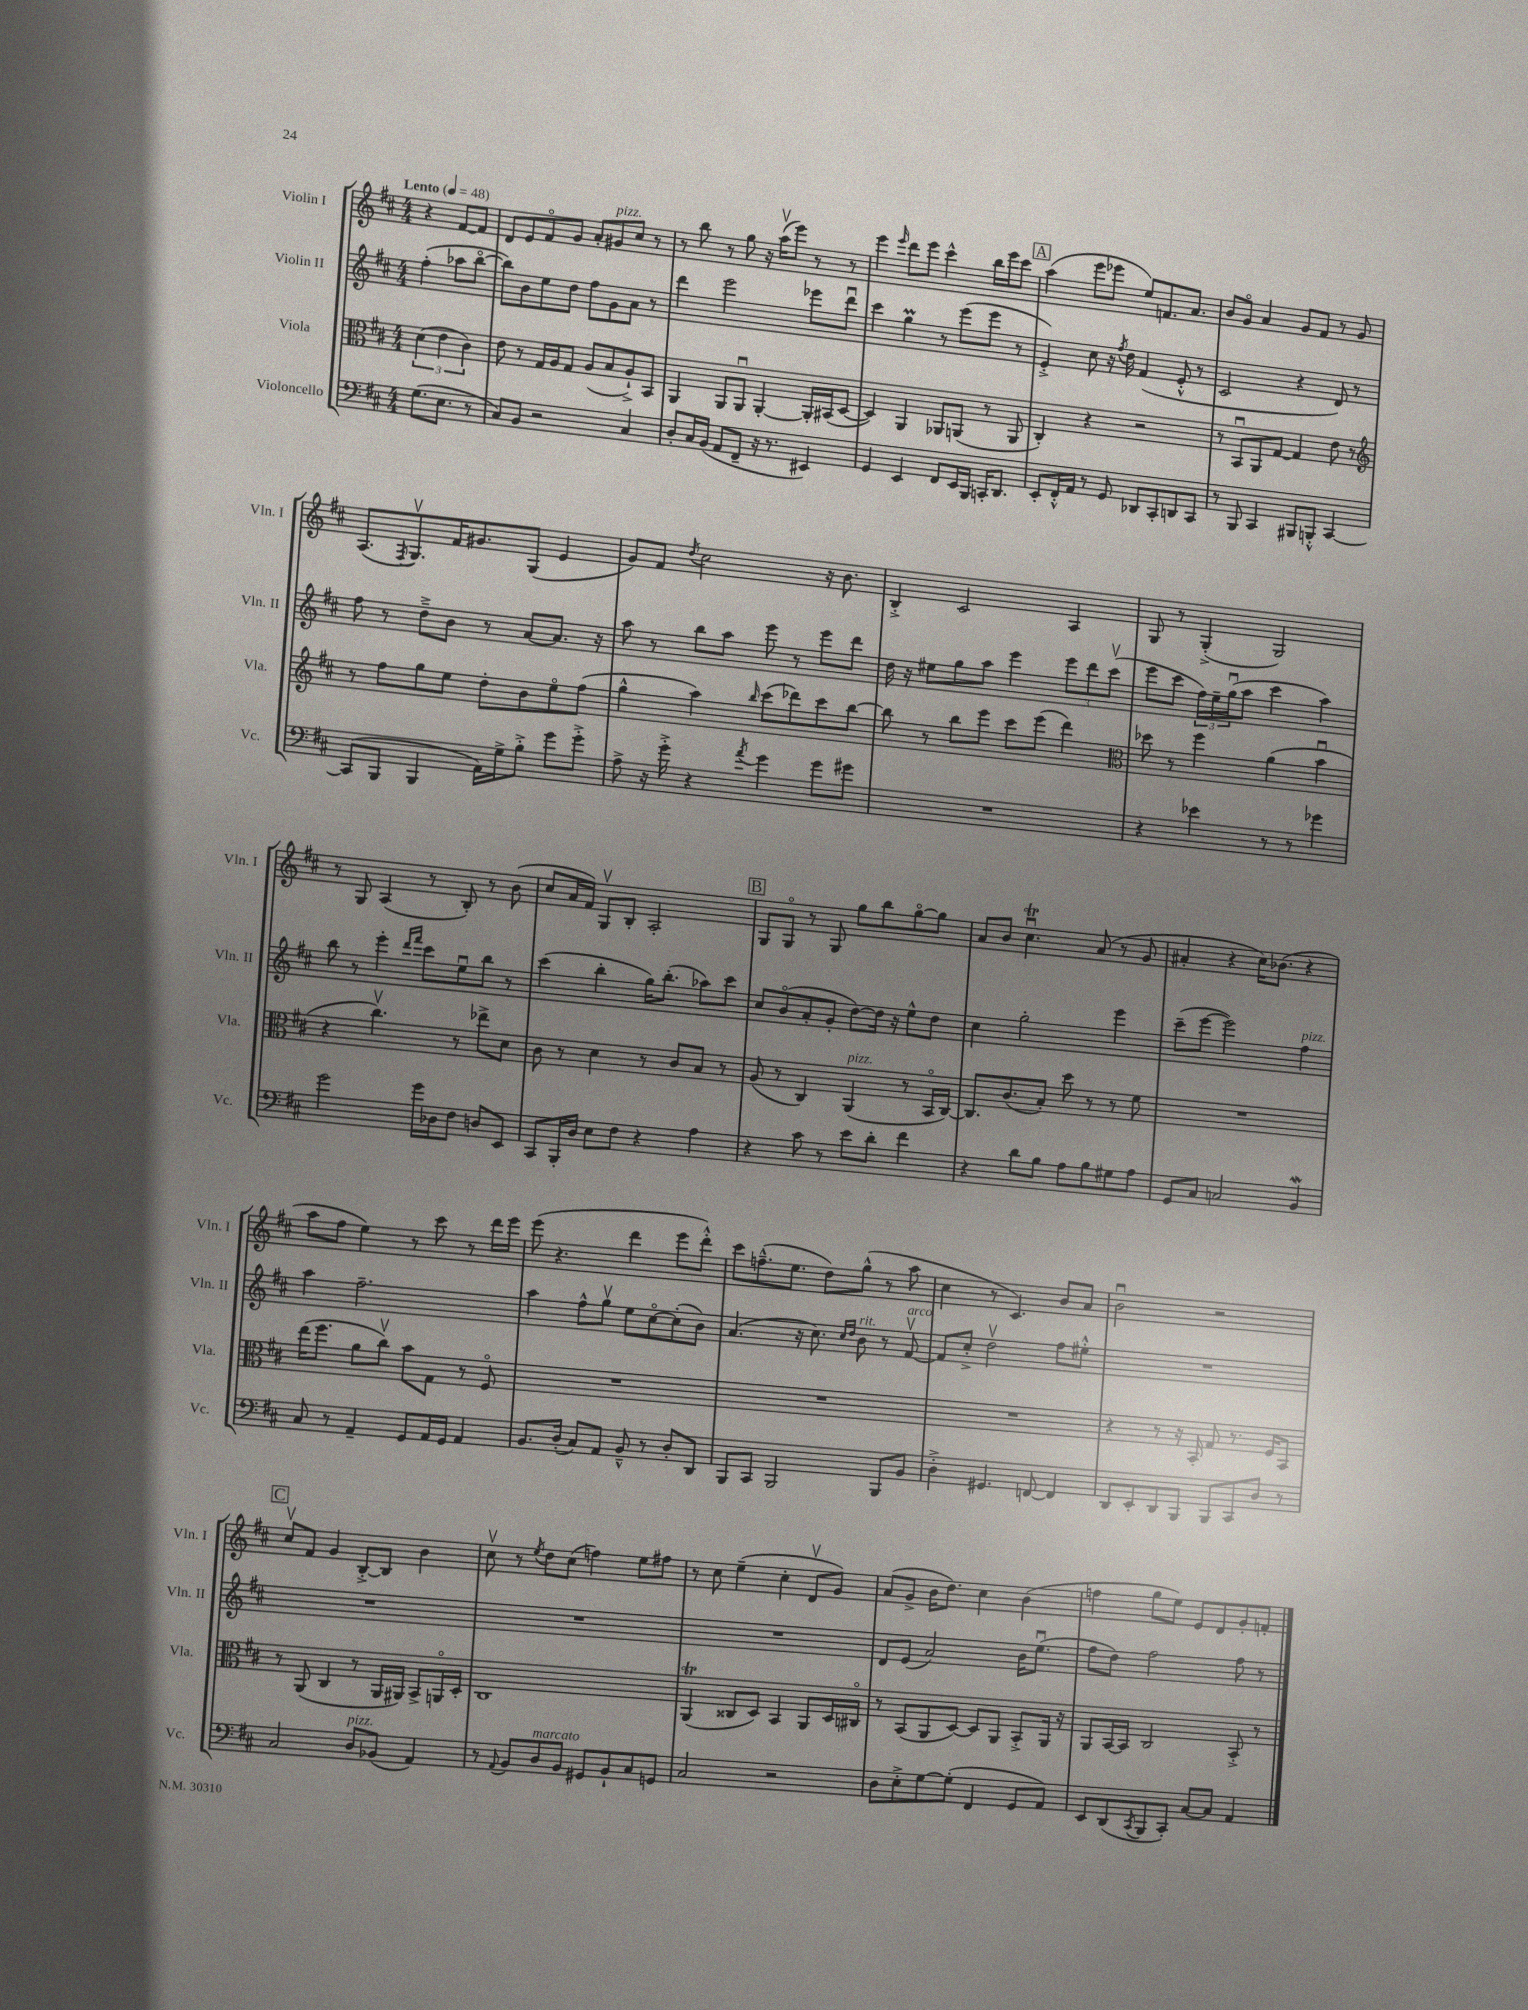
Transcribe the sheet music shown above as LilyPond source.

<<
\new StaffGroup <<
\new Staff = "s0" \with { instrumentName = "Violin I" shortInstrumentName = "Vln. I" } {
    \clef treble \key d \major \numericTimeSignature \time 4/4 \partial 2 \tempo "Lento" 4 = 48
    r4 fis'8~ fis'8 |
    d'8 e'8 fis'8\flageolet g'8 a'8-. gis'8^\markup { \italic "pizz." } cis''8 r8 |
    r8 b''8 r8 g''8 r16 a''16\upbow( e'''8) r8 r8 |
    e'''4 \grace { e'''16 } d'''8 e'''8 cis'''4-^ b''16 e'''16 cis'''8 |
    \mark \markup { \box "A" } a''4( e'''8 ees'''8 e''8) f'8. a'8. |
    b'8 g'8\flageolet a'4 g'8 fis'8 r8 g'8 |
    a8.( \acciaccatura { fis8 } g8.\upbow) fis'16 gis'8. g8( e'4 |
    g'8) fis'8 \acciaccatura { d''8 } cis''2 r16 b'8. |
    b4-.-> cis'2 a4 |
    g8 r8 g4-.->( g2) |
    r8 g8 a4( r8 b8-.) r8 b'8( |
    cis''8 a'16 fis'16) g8\upbow b8-. a2-. |
    \mark \markup { \box "B" } g8 g8\flageolet r8 g8 g''8 b''8 g''8~\flageolet g''8 |
    a'8 b'8 cis''4.\downbow\trill a'8( r8 g'8 |
    ais'4-. r4 cis''16) bes'8.( r4 |
    a''8 fis''8 e''4) r8 cis'''8 r8 d'''16 e'''16 |
    e'''8( r4. d'''4 e'''8 d'''8-.-^) |
    cis'''8 f''8.---^( e''8. d''8) g''8-^( r8 a''8 |
    cis''4 r8 cis'4.) b'8 a'8 |
    b'2\downbow r2 |
    \mark \markup { \box "C" } cis''8\upbow fis'8 g'4 b8~-.-> b8 b'4 |
    cis''8\upbow r8 \acciaccatura { e''8 } d''8 cis''8( f''4) e''8 fis''8 |
    r8 cis''8 e''4--( cis''4-. d'8\upbow g'8) |
    a'8( g'8-> b'16 d''8.) cis''4 b'4( |
    f''4 g''8 e''8) e'8 d'8 g'8-. f'8-. \bar "|." |
}
\new Staff = "s1" \with { instrumentName = "Violin II" shortInstrumentName = "Vln. II" } {
    \clef treble \key d \major \numericTimeSignature \time 4/4 \partial 2
    fis''4-.( aes''8 b''8~\flageolet |
    b''8) b'8 e''8 d''8 fis''8 g'8 a'8 r8 |
    d'''4 e'''2 ees'''8 d'''8\downbow |
    cis'''4 g''4\prall r8 e'''8( e'''8 r8 |
    \mark \markup { \box "A" } e'4-.->) cis''8 r16 \acciaccatura { fis''8 } d''16 fis'4( e'8-.-^ r8 |
    cis'2 r4 d'8) r8 |
    fis''8 r8 d''8---> b'8 r8 a'8~ a'8. r16 |
    a''8 r8 b''8 a''8 e'''8 r8 e'''8 d'''8 |
    d''16 r16 eis''8 g''8 a''8 e'''4 \tuplet 3/2 { e'''8 d'''8 cis'''8\upbow( } |
    e'''8 cis'''8 \tuplet 3/2 { fis''16) e''16-- g''16\downbow( } a''8 cis'''4 a''4) |
    b''8 r8 e'''4-. \grace { d'''16 fis'''16 } cis'''8 e''8\downbow b''8 r8 |
    cis'''4( b''4-. g''16) b''8.-.( aes''8) cis'''8 |
    \mark \markup { \box "B" } cis''8 b'8\flageolet( a'8-. g'8-. d''8~) d''16 r16 e''8-^ d''8 |
    cis''4 g''2-. e'''4 |
    cis'''8--( e'''8~ e'''2) fis''4^\markup { \italic "pizz." } |
    a''4 fis''2.-- |
    a''4 fis''8-^ g''8\upbow e''8 cis''8~\flageolet cis''8-.( b'8) |
    a'4.( r16 cis''8.) \grace { cis''16 d''16 } b'8^\markup { \italic "rit." } r8 fis'8~\upbow^\markup { \italic "arco" } |
    fis'8 cis''8-.-> d''2\upbow fis''8 eis''8-.-^ |
    R1 |
    \mark \markup { \box "C" } R1 |
    R1 |
    R1 |
    d'8 e'8( a'2) b'16 e''8.\downbow( |
    fis''8 d''8) fis''2 fis''8 r8 \bar "|." |
}
\new Staff = "s2" \with { instrumentName = "Viola" shortInstrumentName = "Vla." } {
    \clef alto \key d \major \numericTimeSignature \time 4/4 \partial 2
    \tuplet 3/2 { d'4( e'4 cis'4) } |
    e'8 r8 g16 a16 g8 a8( b8 a8-!->) b,8 |
    a,4 a,8 a,8\downbow a,4~-. a,16-. bis,16( d8~ |
    d4) a,4 aes,8 a,8( r8 a,8 |
    \mark \markup { \box "A" } cis4-.) r4 r2 |
    r8 b,8\downbow a,8 g8~ g4 e'8 r8 |
    \clef treble r8 fis''8 g''8 e''8 d''8-. b'8 e''8\flageolet fis''8( |
    g''4-^ a''4) \grace { b''16 } cis'''8( des'''8) cis'''8 b''8~ |
    b''8 r8 b''8 e'''8 cis'''8 e'''8( d'''4) |
    \clef alto des''8 r8 fis''4 a'4( b'4\downbow |
    r4 cis''4.\upbow) r8 ees''8-> d'8 |
    cis'8 r8 d'4 r8 cis'8 b8 r8 |
    \mark \markup { \box "B" } a8( r8 cis4) a,4^\markup { \italic "pizz." }( r8 b,16\flageolet cis16~) |
    cis8. cis'8.( b8-.) d''8 r8 r8 fis'8 |
    R1 |
    e''16( fis''8. a'8 cis''8\upbow) b'8 g8 r8 fis8\flageolet |
    R1 |
    R1 |
    R1 |
    r4 r8 r16 b,16-. g8 r8. fis16 b,8 |
    \mark \markup { \box "C" } r8 a,8( cis4 r8 a,16 ais,16) b,8-> a,16\flageolet d16-. |
    cis1 |
    a,4\trill( cisis8 d8) b,4 a,8 d16 cis16\flageolet |
    r8 b,8( a,8 d8~) d8 a,8 b,8-.-> a,16 r16 |
    a,8 b,16~ b,16 cis2 b,8-.-> r8 \bar "|." |
}
\new Staff = "s3" \with { instrumentName = "Violoncello" shortInstrumentName = "Vc." } {
    \clef bass \key d \major \numericTimeSignature \time 4/4 \partial 2
    g8.( e8. r8 |
    cis8) b,8 r2 cis4 |
    d8-. cis16 b,16( a,8 fis,8-- r16 r8. eis,4) |
    g,4 e,4 fis,8 e,16 b,,16 c,16-. d,8. |
    \mark \markup { \box "A" } e,8-. fis,16-.-^ a,16 r8 g,8 des,8 cis,8-. d,8 cis,8 |
    r8 b,,8 cis,4 bis,,8 b,,8-.-^ cis,4~ |
    cis,8( b,,8 b,,4 a,16) g16-> b8-.-> g'8 g'8-.-> |
    a8-> r16 g'16-.-> r4 \acciaccatura { a'8 } g'4 g'8 gis'8 |
    R1 |
    r4 ees'4 r8 r8 ges'4 |
    g'2 g'16 des16 fis8 d8 e,8 |
    cis,8 b,,16-. d16 e8 fis8 r4 a4 |
    \mark \markup { \box "B" } r4 cis'8 r8 e'8 d'8-. fis'4 |
    r4 d'8 b8 a8 b8 gis8 a8 |
    g,8 cis8 c2 b,4\mordent |
    cis8 r8 a,4-- g,8 a,16 g,16 a,4 |
    b,8. d16-.( cis8) a,8 b,8---^ r8 d8-. d,8 |
    b,,8 cis,8 b,,2 b,,8 b,8 |
    d4-.-> gis,4. f,8~ f,4 |
    d,8 e,8-. d,8 b,,8 b,,8 cis,8 d8 r8 |
    \mark \markup { \box "C" } cis2 d8^\markup { \italic "pizz." } bes,8( a,4) |
    r8 \appoggiatura { a,8 } b,8 d8^\markup { \italic "marcato" } b,8 gis,8 b,8-! cis8 g,8 |
    cis2 r2 |
    d8 e8-.-> g8~ g8-.( fis,4 g,8 a,8) |
    e,8 d,8( \acciaccatura { cis,8 } b,,8 cis,8-.) cis8~ cis8 a,4 \bar "|." |
}
>>
>>
\layout { \context { \Score \remove "Bar_number_engraver" } }
